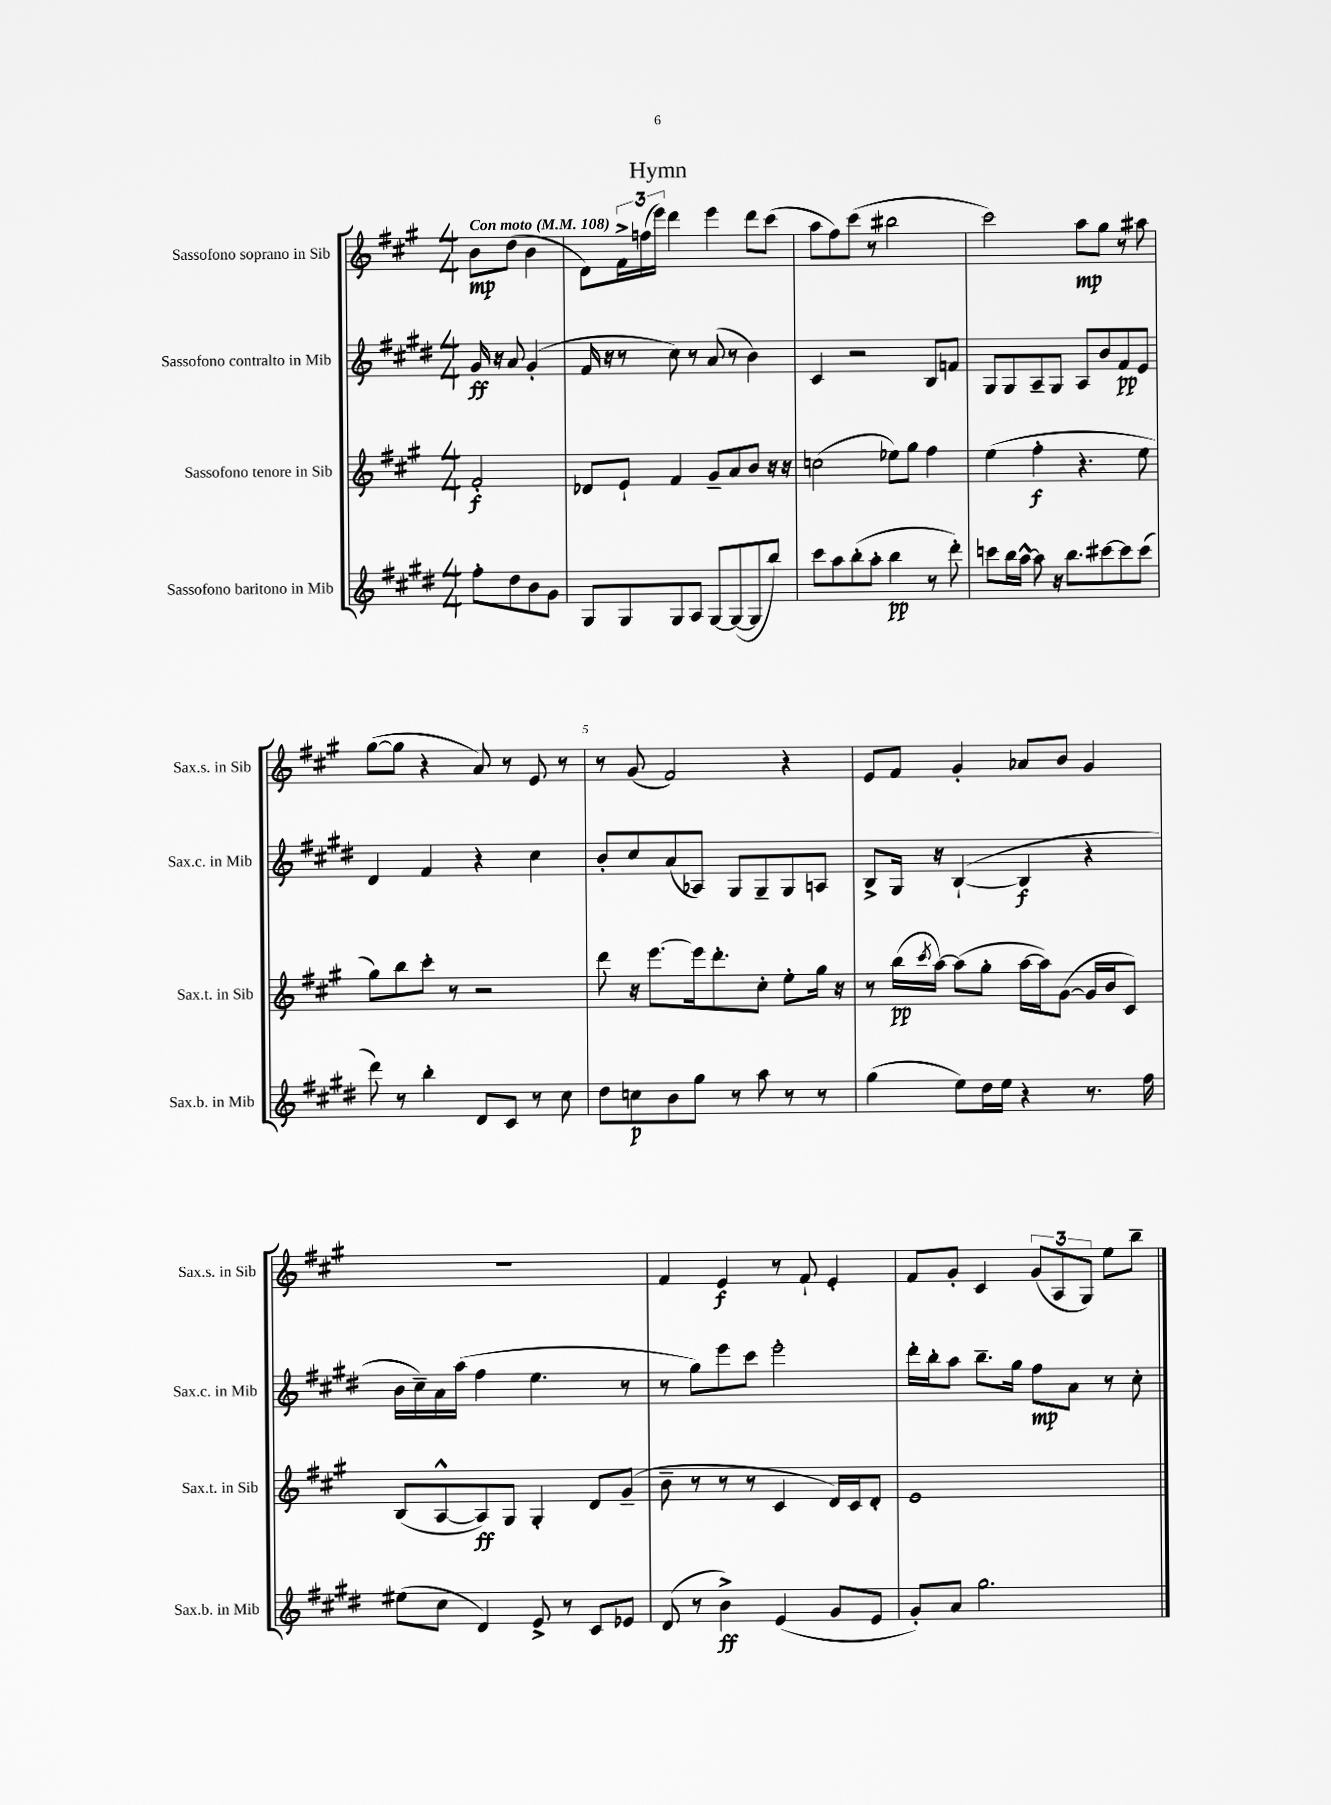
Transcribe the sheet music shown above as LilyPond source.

\header { title = "Hymn" }
<<
\new StaffGroup <<
\new Staff = "s0" \with { instrumentName = "Sassofono soprano in Sib" shortInstrumentName = "Sax.s. in Sib" } {
    \clef treble \key a \major \numericTimeSignature \time 4/4 \partial 2 \tempo "Con moto" 4 = 108
    b'8\mp d''8( b'4 |
    d'8) \tuplet 3/2 { fis'16-> f''16( e'''16) } d'''4 e'''4 d'''8 cis'''8( |
    a''8 fis''8) cis'''8( r8 bis''2 |
    cis'''2) a''8\mp gis''8 r8 ais''8 |
    gis''8~( gis''8 r4 a'8) r8 e'8 r8 |
    r8 gis'8( fis'2) r4 |
    e'8 fis'8 gis'4-. aes'8 b'8 gis'4 |
    r1 |
    fis'4 e'4\f r8 fis'8-! e'4-. |
    fis'8 gis'8-. cis'4 \tuplet 3/2 { gis'8( a8 gis8) } e''8 b''8-- \bar "|." |
}
\new Staff = "s1" \with { instrumentName = "Sassofono contralto in Mib" shortInstrumentName = "Sax.c. in Mib" } {
    \clef treble \key e \major \numericTimeSignature \time 4/4 \partial 2
    gis'16\ff r16 a'8 gis'4-.( |
    fis'16 r16 r8 cis''8) r8 a'8( r8 b'4) |
    cis'4 r2 b8 f'8 |
    gis8 gis8 a8-- gis8 a8 b'8 fis'8\pp e'8 |
    dis'4 fis'4 r4 cis''4 |
    b'8-. cis''8 a'8( aes8) gis8 gis8-- gis8 a8 |
    b8-> gis16 r16 b4~-!( b4\f r4 |
    b'16 cis''16--) a'16 a''16( fis''4 e''4. r8 |
    r8 gis''8) e'''8 cis'''8 e'''2-. |
    dis'''16-. b''16-. a''8 b''8.-- gis''16 fis''8\mp a'8 r8 cis''8-. \bar "|." |
}
\new Staff = "s2" \with { instrumentName = "Sassofono tenore in Sib" shortInstrumentName = "Sax.t. in Sib" } {
    \clef treble \key a \major \numericTimeSignature \time 4/4 \partial 2
    fis'2-.\f |
    des'8 e'8-! fis'4 gis'8-- a'8 b'8 r16 r16 |
    c''2( ees''8) gis''8 fis''4 |
    e''4( fis''4-.\f r4. e''8 |
    gis''8) b''8 cis'''8-. r8 r2 |
    d'''8 r16 e'''8.~ e'''16 d'''8.-. cis''8-. e''8-. gis''16 r16 |
    r8 b''16\pp( \acciaccatura { cis'''8 } a''16~) a''8( gis''8-. a''16~ a''16) gis'8~( gis'16 b'16 cis'8) |
    b8( a8~-^ a8\ff) gis8 gis4-. d'8 gis'8--( |
    b'8-- r8 r8 r8 cis'4 d'16) cis'16 d'8-. |
    e'1 \bar "|." |
}
\new Staff = "s3" \with { instrumentName = "Sassofono baritono in Mib" shortInstrumentName = "Sax.b. in Mib" } {
    \clef treble \key e \major \numericTimeSignature \time 4/4 \partial 2
    fis''8-. dis''8 b'8 gis'8 |
    gis8 gis8 gis8 a8 gis8~ gis8~( gis8 b''8) |
    cis'''8 a''8 b''8-.( a''8-. b''4\pp r8 dis'''8-.) |
    c'''8 b''16 a''16~-^ a''8 r16 b''8. cis'''8~ cis'''8 cis'''8( |
    dis'''8) r8 b''4-. dis'8 cis'8 r8 cis''8 |
    dis''8 c''8\p b'8 gis''8 r8 a''8 r8 r8 |
    gis''4( e''8) dis''16 e''16 r4 r8. fis''16 |
    eis''8( cis''8 dis'4) e'8-> r8 cis'8 ees'8 |
    dis'8( r8 b'4->\ff) e'4( gis'8 e'8 |
    gis'8-.) a'8 gis''2. \bar "|." |
}
>>
>>
\layout { \context { \Score \override BarNumber.break-visibility = ##(#f #t #t) barNumberVisibility = #(every-nth-bar-number-visible 5) } }
